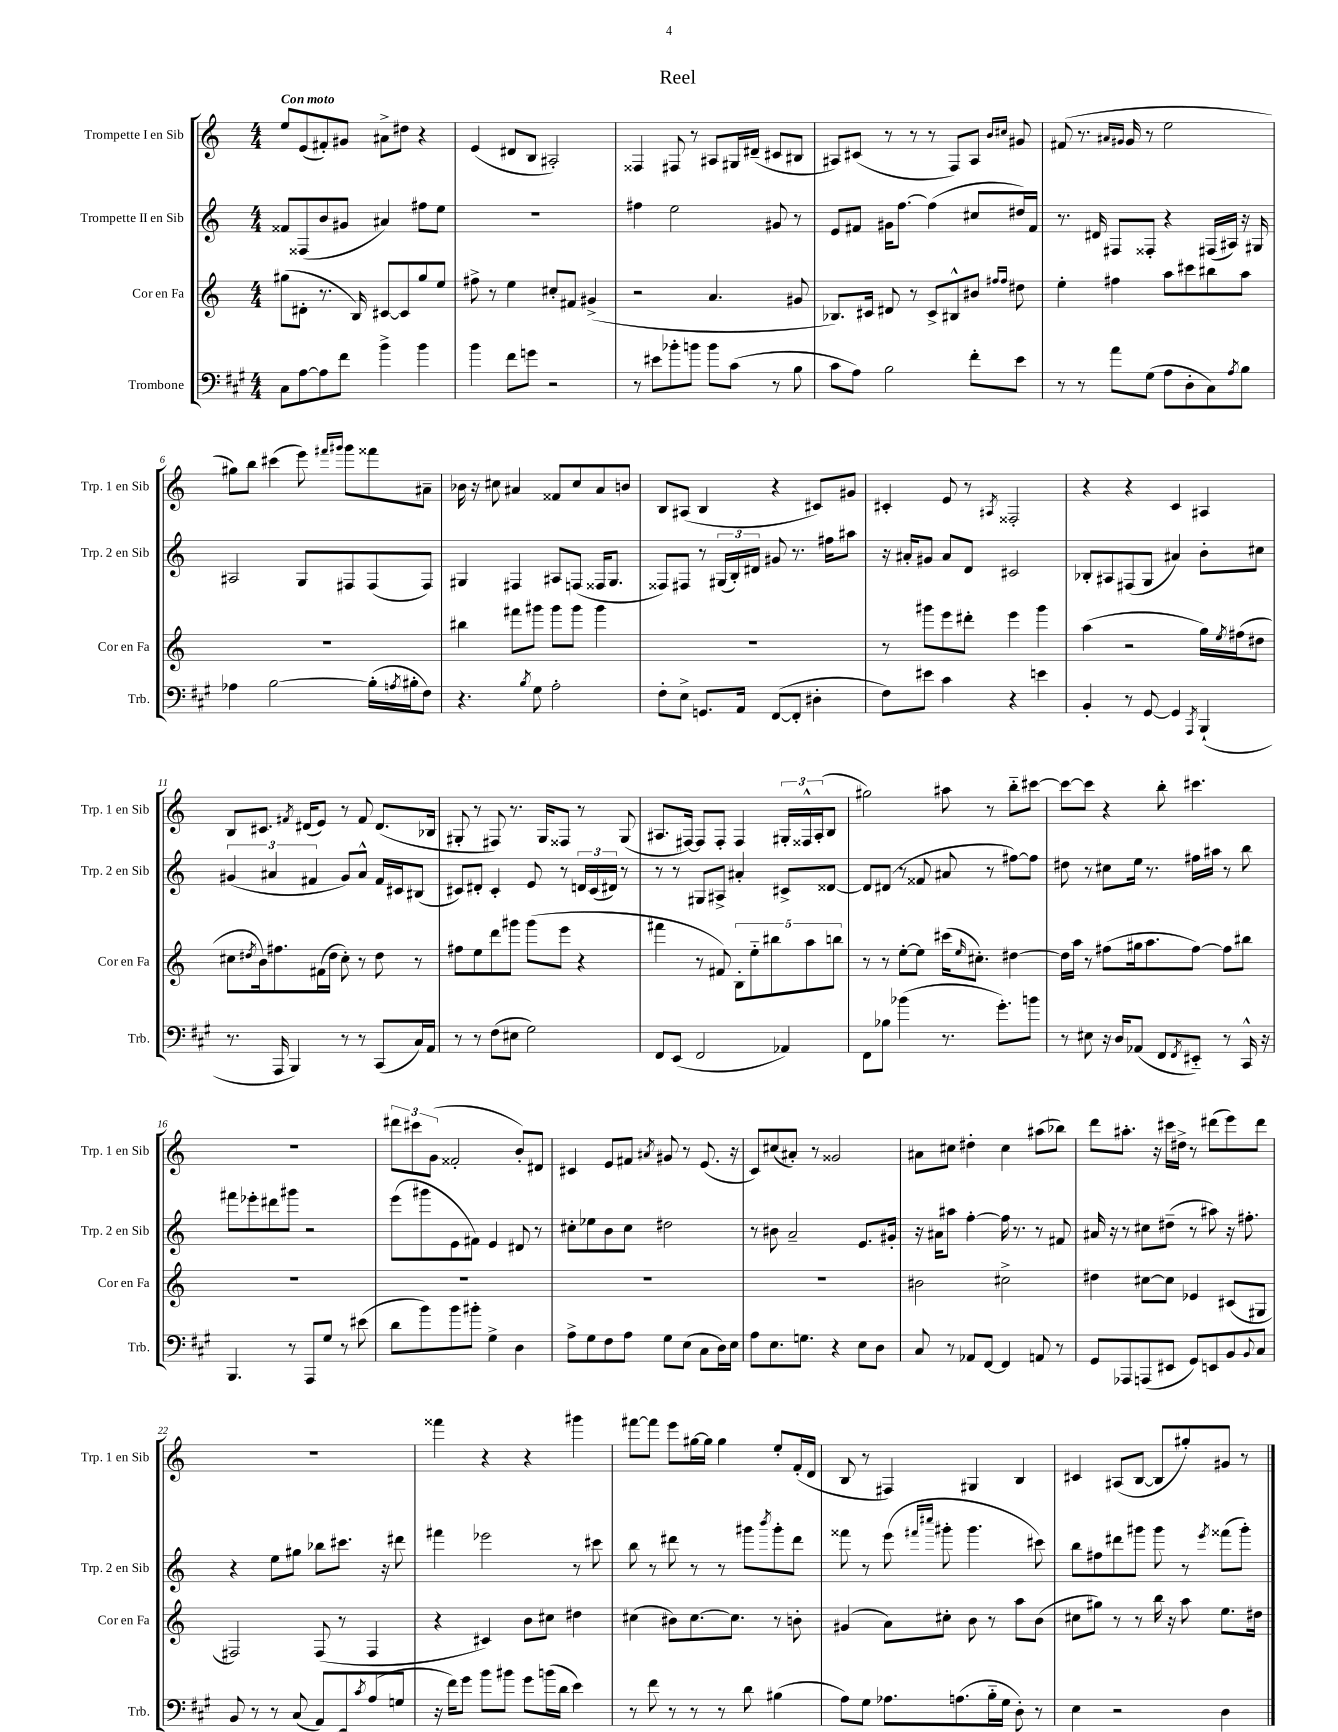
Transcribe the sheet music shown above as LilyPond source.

\header { title = "Reel" }
<<
\new StaffGroup <<
\new Staff = "s0" \with { instrumentName = "Trompette I en Sib" shortInstrumentName = "Trp. 1 en Sib" } {
    \clef treble \key c \major \numericTimeSignature \time 4/4 \tempo "Con moto"
    e''8 e'8( fis'8-.) gis'8 ais'8-> dis''8 r4 |
    e'4( dis'8 b8 ais2-.) |
    fisis4 fis8 r8 ais8 gis16 dis'16--( cis'8 bis8 |
    ais8) cis'8( r8 r8 r8 f8) ais8 \grace { b'16 cis''16 } gis'8 |
    fis'8( r8. \grace { ais'16 gis'16 } gis'16 r8 e''2 |
    gis''8) b''8 cis'''4( e'''8) \grace { fis'''16 gis'''16 } gis'''8 fisis'''8 ais'8-- |
    bes'16 r16 cis''8 ais'4 fisis'8 cis''8 ais'8 b'8 |
    b8 ais8( b4 r4 cis'8) gis'8 |
    cis'4-. e'8 r8 \acciaccatura { ais8 } fisis2-. |
    r4 r4 c'4 ais4 |
    b8 cis'8. \acciaccatura { fis'8 } dis'16( e'8) r8 fis'8 dis'8.( bes16 |
    gis8-. r8 fis8) r8. gis16 fisis8 r8 gis8( |
    ais8. fis16~) fis8 fis8-. fis4 \tuplet 3/2 { gis16-. fisis16-^ ais16-.( } b8 |
    gis''2) ais''8 r8 b''8-_ cis'''8~ |
    cis'''8~ cis'''8 r4 b''8-. cis'''4. |
    R1 |
    \tuplet 3/2 { dis'''8 cis'''8 g'8( } fisis'2-. b'8-.) dis'8 |
    cis'4 e'8 fis'8 \acciaccatura { ais'8 } gis'8 r8 e'8.( r16 |
    c'8) cis''8( ais'8-.) r8 gisis'2 |
    ais'8 cis''8 dis''4-. cis''4 ais''8( bes''8) |
    d'''8 ais''8.-. r16 cis'''16 dis''16-> r8 dis'''8( e'''8) dis'''8 |
    R1 |
    fisis'''4 r4 r4 gis'''4 |
    fis'''8~ fis'''8 e'''8 gis''16~ gis''16 gis''4 e''8-. f'16-.( d'16 |
    b8 r8 fis4) gis4 b4 |
    cis'4 ais8( b8~ b8 gis''8-.) gis'8 r8 \bar "|." |
}
\new Staff = "s1" \with { instrumentName = "Trompette II en Sib" shortInstrumentName = "Trp. 2 en Sib" } {
    \clef treble \key c \major \numericTimeSignature \time 4/4
    fisis'8 fisis8( b'8 gis'8 ais'4) fis''8 e''8 |
    R1 |
    fis''4 e''2 gis'8 r8 |
    e'8 fis'8 gis'16 f''8.~ f''4( cis''8 dis''16) fis'16 |
    r8. dis'16 fis8 fisis8-. r4 fis16( ais16) r16 gis16 |
    ais2 g8 fis8 fis8( fis8) |
    gis4 fis4 ais8 f8( fisis16 gis8. |
    fisis8) fis8 r8 \tuplet 3/2 { gis16( b16-.) dis'16 } gis'8 r8. fis''16 ais''8 |
    r16 ais'16-. gis'8 ais'8 d'8 cis'2 |
    bes8-. ais8 fis8( g8 ais'4) b'8-. cis''8 |
    \tuplet 3/2 { gis'4( ais'4 fis'4 } gis'8) ais'8-^ fis'16 cis'16 bis8( |
    cis'8) dis'8-. cis'4-. e'8 r8 \tuplet 3/2 { d'16 cis'16( dis'16) } r8 |
    r8 r8 gis8 ais8-> ais'4-. cis'8-> disis'8~ |
    disis'8 dis'8( r8 fisis'8 ais'8 r8 fis''8~) fis''8 |
    dis''8 r8 cis''8 e''16 r8. fis''16 ais''16 r8 b''8 |
    fis'''8 ees'''8-. dis'''8 gis'''8 r2 |
    e'''8( gis'''8 e'8 fis'8) e'4 dis'8 r8 |
    cis''8-. ees''8 b'8 cis''8 dis''2 |
    r8 bis'8 a'2-- e'8. gis'16-. |
    r16 ais'16 ais''8 f''4~-. f''16 r8. r8 fis'8 |
    ais'16 r16 r8 cis''8 dis''8--( r8 ais''8) r16 fis''8.-. |
    r4 e''8 gis''8 bes''8 cis'''8. r16 dis'''8 |
    fis'''4 ees'''2 r8 cis'''8 |
    b''8 r8 dis'''8 r8 r8 gis'''8 \acciaccatura { b'''8 } gis'''8-. dis'''8 |
    fisis'''8 r8 e'''8( \grace { fis'''16 cis''''16 } gis'''8-. gis'''4. cis'''8) |
    b''8 fis''8 dis'''8 gis'''8 gis'''8 r8 \acciaccatura { e'''8 } fisis'''8( gis'''8-.) \bar "|." |
}
\new Staff = "s2" \with { instrumentName = "Cor en Fa" shortInstrumentName = "Cor en Fa" } {
    \clef treble \key c \major \numericTimeSignature \time 4/4
    gis''8( dis'8-. r8. b16) cis'8~ cis'8 gis''8 e''8 |
    fis''8-> r8 e''4 cis''8-. fis'8 gis'4->( |
    r2 a'4. gis'8 |
    bes8.) cis'16 dis'8 r8 cis'8-> bis8-^ bis'8 \grace { fis''16 fis''16 } dis''8 |
    e''4-. fis''4 a''8 cis'''8 bis''8 a''8 |
    R1 |
    bis''4 fis'''8 gis'''8 gis'''8 gis'''8 gis'''4 |
    R1 |
    r8 gis'''8 e'''8 dis'''8-. e'''4 gis'''4 |
    a''4( r2 g''16) \acciaccatura { e''8 } fis''16( dis''8 |
    cis''8 \acciaccatura { dis''8 } b'16) fis''8. fis'16( dis''16 cis''8-.) r8 dis''8 r8 |
    fis''8 e''8 d'''8 gis'''8 gis'''8( e'''8 r4 |
    fis'''4 r8 fis'8) \tuplet 5/4 { b8-. e''8-_ bis''8 a''8 b''8 } |
    r8 r8 e''8~-. e''8 cis'''16( \grace { e''16 } cis''8.-.) dis''4~ |
    dis''16 a''16 r8 fis''8( gis''16 a''8. fis''8~) fis''8 bis''8 |
    R1 |
    R1 |
    R1 |
    R1 |
    bis'2 cis''2-> |
    dis''4 cis''8~ cis''8 ees'4 cis'8( gis8 |
    fis2) fis8( r8 fis4 |
    r4 cis'4) b'8 cis''8 dis''4 |
    cis''4( bis'8) cis''8.~ cis''8. r8 b'8-. |
    gis'4( a'8) cis''8-. b'8 r8 a''8 b'8( |
    cis''8 gis''8) r8 r8 b''16 r16 a''8 e''8. dis''16 \bar "|." |
}
\new Staff = "s3" \with { instrumentName = "Trombone" shortInstrumentName = "Trb." } {
    \clef bass \key a \major \numericTimeSignature \time 4/4
    cis8 a8~ a8 fis'8 b'4-> b'4 |
    b'4 fis'8 g'8 r2 |
    r8 eis'8 bes'8-. b'8 b'8 cis'8( r8 b8 |
    cis'8 a8) b2 fis'8-. e'8 |
    r8 r8 a'8 gis8( a8 d8-. cis8) \acciaccatura { a8 } b8 |
    aes4 b2~ b16-.( \acciaccatura { a8 } bis16-. fis8) |
    r4. \acciaccatura { b8 } gis8 a2-. |
    fis8-. e8-> g,8. a,16 fis,8~( fis,8-. dis4-. |
    fis8) eis'8 cis'4 r4 e'4 |
    b,4-. r8 gis,8~ gis,4 \acciaccatura { a,,8 } b,,4-!( |
    r8. a,,16 b,,4) r8 r8 cis,8( cis16) a,16 |
    r8 r8 fis8( eis8 gis2) |
    fis,8 e,8( fis,2 aes,4) |
    fis,8 bes8 bes'4( r8. gis'8.-.) b'8 |
    r8 eis8 r16 d16 aes,8( fis,8 \acciaccatura { fis,8 } eis,8-_) r8 cis,16-^ r16 |
    b,,4. r8 a,,8 gis8 r8 eis'8( |
    d'8 b'8) b'8 bis'8-. gis4-> d4 |
    a8-> gis8 fis8 a8 gis8 e8( cis8 d16) e16 |
    a8 e8. g8. r4 e8 d8 |
    cis8 r8 aes,8 fis,8~ fis,4 a,8 r8 |
    gis,8 aes,,8 a,,8( eis,8 gis,8) e,8 b,8 \appoggiatura { b,8 } cis8 |
    b,8 r8 r8 cis8( a,8) e,8 \acciaccatura { cis'8 } a8( g8 |
    r16 fis'16) gis'8 b'8 bis'8 gis'8 b'16( d'16 e'4) |
    r8 fis'8 r8 r8 r8 d'8 bis4( |
    a8) gis8 aes8. a8.( b16-_ gis16 d8-.) r8 |
    e4 r2 d4 \bar "|." |
}
>>
>>
